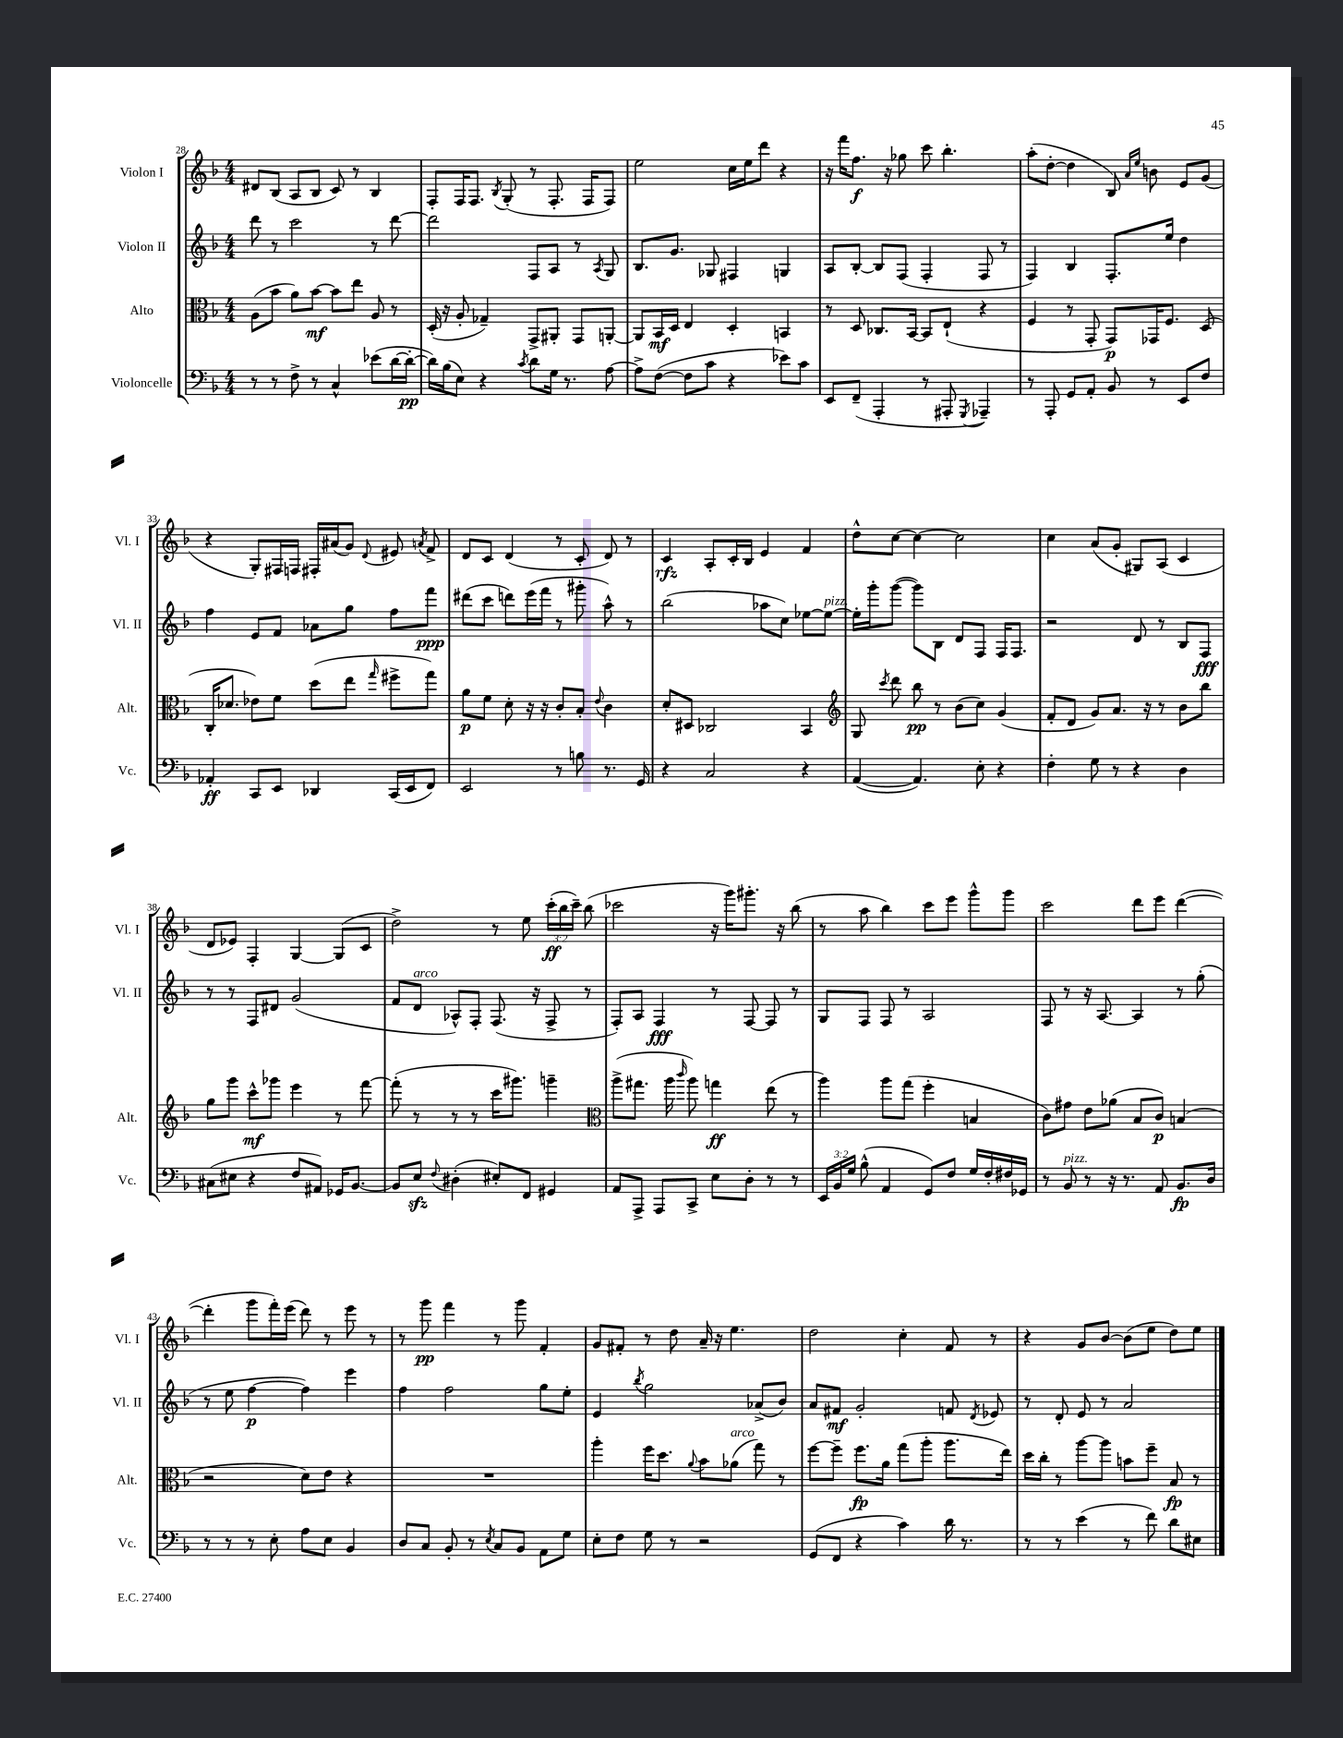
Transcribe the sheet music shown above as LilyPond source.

<<
\new StaffGroup <<
\new Staff = "s0" \with { instrumentName = "Violon I" shortInstrumentName = "Vl. I" } {
    \clef treble \key f \major \numericTimeSignature \time 4/4 \override Staff.TupletNumber.text = #tuplet-number::calc-fraction-text
    \autoBeamOff dis'8[ bes8]( a8[ bes8] c'8) r8 bes4 |
    f8[-. f16 f8.] \acciaccatura { bes8 } g8-.( r8 f8.-. f16[ f8]) |
    e''2 c''16[ e''16 d'''8] r4 |
    r16 f'''16[ f''8.]\f r16 ges''8 c'''8 bes''4.-. |
    a''8[-.( d''8]~-. d''4 bes8) \grace { a'16[ e''16] } b'8 e'8[ g'8]( |
    r4 g8[-.) fis16 f16] fis16[-. ais'16( g'8]) \appoggiatura { d'8 } eis'8 \acciaccatura { a'8 } f'8-> |
    d'8[ c'8] d'4( r8 c'8-. d'8) r8 |
    c'4\rfz a8[-. c'16-. bes16] e'4 f'4 |
    d''8[-^ c''8]~ c''4~ c''2 |
    c''4 a'8[( g'8]-. gis8[) a8]( c'4 |
    d'8[ ees'8]) f4-. g4~ g8[( c'8] |
    d''2->) r8 e''8 \tuplet 3/2 { c'''16[-.\ff( bes''16 c'''16]--) } bes''8( |
    ces'''2 r16 g'''16[) gis'''8.]-. r16 bes''8( |
    r8 a''8 bes''4) c'''8[ e'''8] g'''8[-^ g'''8] |
    c'''2 d'''8[ e'''8] d'''4~( |
    d'''4-. g'''8[ f'''16-.) e'''16]( d'''8) r8 e'''8 r8 |
    r8 g'''8\pp f'''4 r8 g'''8 f'4-. |
    g'8[ fis'8]-. r8 d''8 a'16-- r16 e''4. |
    d''2 c''4-. f'8 r8 |
    r4 g'8[ bes'8]~ bes'8[( e''8] d''8[) e''8] \bar "|." |
}
\new Staff = "s1" \with { instrumentName = "Violon II" shortInstrumentName = "Vl. II" } {
    \clef treble \key f \major \numericTimeSignature \time 4/4
    \autoBeamOff d'''8 r8 c'''2 r8 d'''8~ |
    d'''2 f8[ a8] r8 \acciaccatura { a8 } g8 |
    bes8.[ g'8.] ges8 fis4 g4 |
    a8[ bes8]~-. bes8[ f8]( f4-. f8 r8 |
    f4) bes4 f8.[-. e''16] d''4 |
    f''4 e'8[ f'8] aes'8[ g''8] f''8[ f'''8]\ppp |
    dis'''8[( c'''8] d'''8[) e'''16( f'''16] r8 gis'''8-. a''8-^) r8 |
    bes''2( aes''8[ c''8]) ees''8[~ ees''8]~^\markup { \italic "pizz." } |
    ees''16[-. g'''16-. g'''8]~( g'''8[) bes8] d'8[ f8] f16[ f8.] |
    r2 d'8 r8 bes8[ f8]\fff |
    r8 r8 f8[ dis'8] g'2( |
    f'8[ d'8]^\markup { \italic "arco" } aes8[-^) f8]-. f8.( r16 f8-> r8 |
    f8[-.) a8] f4\fff r8 f8~ f8 r8 |
    g8[ f8] f8 r8 a2 |
    f8 r8 r16 a8.~ a4 r8 g''8-.( |
    r8 e''8 f''4~\p f''4) e'''4 |
    f''4 f''2 g''8[ e''8]-. |
    e'4 \acciaccatura { bes''8 } g''2 aes'8[->( bes'8]) |
    a'8[ fis'8]\mf g'2-. f'8 \acciaccatura { d'8 } ees'8 |
    r8 d'8-. e'8 r8 a'2 \bar "|." |
}
\new Staff = "s2" \with { instrumentName = "Alto" shortInstrumentName = "Alt." } {
    \clef alto \key f \major \numericTimeSignature \time 4/4
    \autoBeamOff a8[( bes'8] a'8[) bes'8]~\mf bes'8[ e''8] a8 r8 |
    d16-.( r16 a8-. ges4--) g,8[-> ais,8]-. g,8[ a,8]~-. |
    a,8[ bes,16\mf d16] e4 d4-. b,4 |
    r8 d8 ces8.[ bes,16]~ bes,8[ e8]-!( r4 |
    f4 r8 g,8-. g,8[\p) ges,16 f8.] d8( |
    c16[-. des'8.] ees'8[) f'8] d''8[( e''8] \grace { g''16 } fis''8[-> g''8]) |
    a'8[\p f'8] d'8-. r16 r16 c'8[-. bes8]-. \appoggiatura { e'8 } c'4 |
    d'8[-. dis8] ces2 bes,4 |
    \clef treble g8 \acciaccatura { c'''8 } d'''8 bes''8\pp r8 bes'8[( c''8]) g'4( |
    f'8[-. d'8] g'8[) a'8.] r16 r8 bes'8[ bes''8] |
    g''8[ g'''8] c'''8[-^\mf ges'''8] e'''4 r8 f'''8~ |
    f'''8-.( r8 r8 r8 c'''16[ gis'''8.]) g'''4-- |
    \clef alto a''8[->( gis''8.] a''16 \grace { c'''16 } a''8) g''4\ff e''8( r8 |
    a''4) a''8[ g''8]( f''4-. b4 |
    c'8[) gis'8] e'8[ aes'8]( bes8[ c'8]\p) b4( |
    r2 d'8[) e'8] r4 |
    R1 |
    a''4-. f''16[ d''8.] \appoggiatura { a'8 } bes'8[ aes'8]^\markup { \italic "arco" }( g''8) r8 |
    f''8[~ f''8]-- f''8.[\fp a'16] g''8[( a''8]-. a''8.[ e''16]) |
    d''16[ c''16]-. r8 a''8[~ a''8] b'8[ f''8]-- bes8\fp r8 \bar "|." |
}
\new Staff = "s3" \with { instrumentName = "Violoncelle" shortInstrumentName = "Vc." } {
    \clef bass \key f \major \numericTimeSignature \time 4/4 \override Staff.TupletNumber.text = #tuplet-number::calc-fraction-text
    \autoBeamOff r8 r8 f8-> r8 c4-^ ees'8[( d'16~ d'16]~-.\pp |
    d'16[) bes16( e8]) r4 \acciaccatura { c'8 } d'8[ g16] r8. a8~ |
    a8[-> f8]~( f8[ c'8] r4 ees'8[) c'8] |
    e,8[ f,8]--( a,,4-. r8 ais,,8-. \acciaccatura { g,,8 } aes,,4--) |
    r8 a,,8-. g,8[ a,8]-. bes,8 r8 e,8[ f8] |
    aes,4-.\ff c,8[ e,8] des,4 c,16[( e,16 f,8]) |
    e,2 r8 b8 r8. g,16 |
    r4 c2 r4 |
    a,4~( a,4.) e8-. r4 |
    f4-. g8 r8 r4 d4 |
    cis8[( eis8] r4 f8[ ais,8]) ges,16[ bes,8.]~ |
    bes,8[ e8]\sfz \appoggiatura { f8 } dis4-.( eis8[-.) f,8] gis,4 |
    a,8[ a,,8]-> a,,8[ c,8]-> e8[ d8]-. r8 r8 |
    \tuplet 3/2 { e,16[ bes,16 g16] } bes8-^( a,4 g,8[) f8] g16[ f16-. fis16 ges,16] |
    r8 bes,8^\markup { \italic "pizz." } r8 r16 r8. a,8 bes,8.[\fp d16] |
    r8 r8 r8 e8-. a8[ e8] bes,4 |
    d8[ c8] bes,8-. r8 \acciaccatura { e8 } c8[ bes,8] a,8[ g8] |
    e8[-. f8] g8 r8 r2 |
    g,8[( f,8] r4 c'4) d'16 r8. |
    r8 r8 e'4( r8 f'8) d'8[ eis8] \bar "|." |
}
>>
>>
\layout { \context { \Score currentBarNumber = #28 } }
